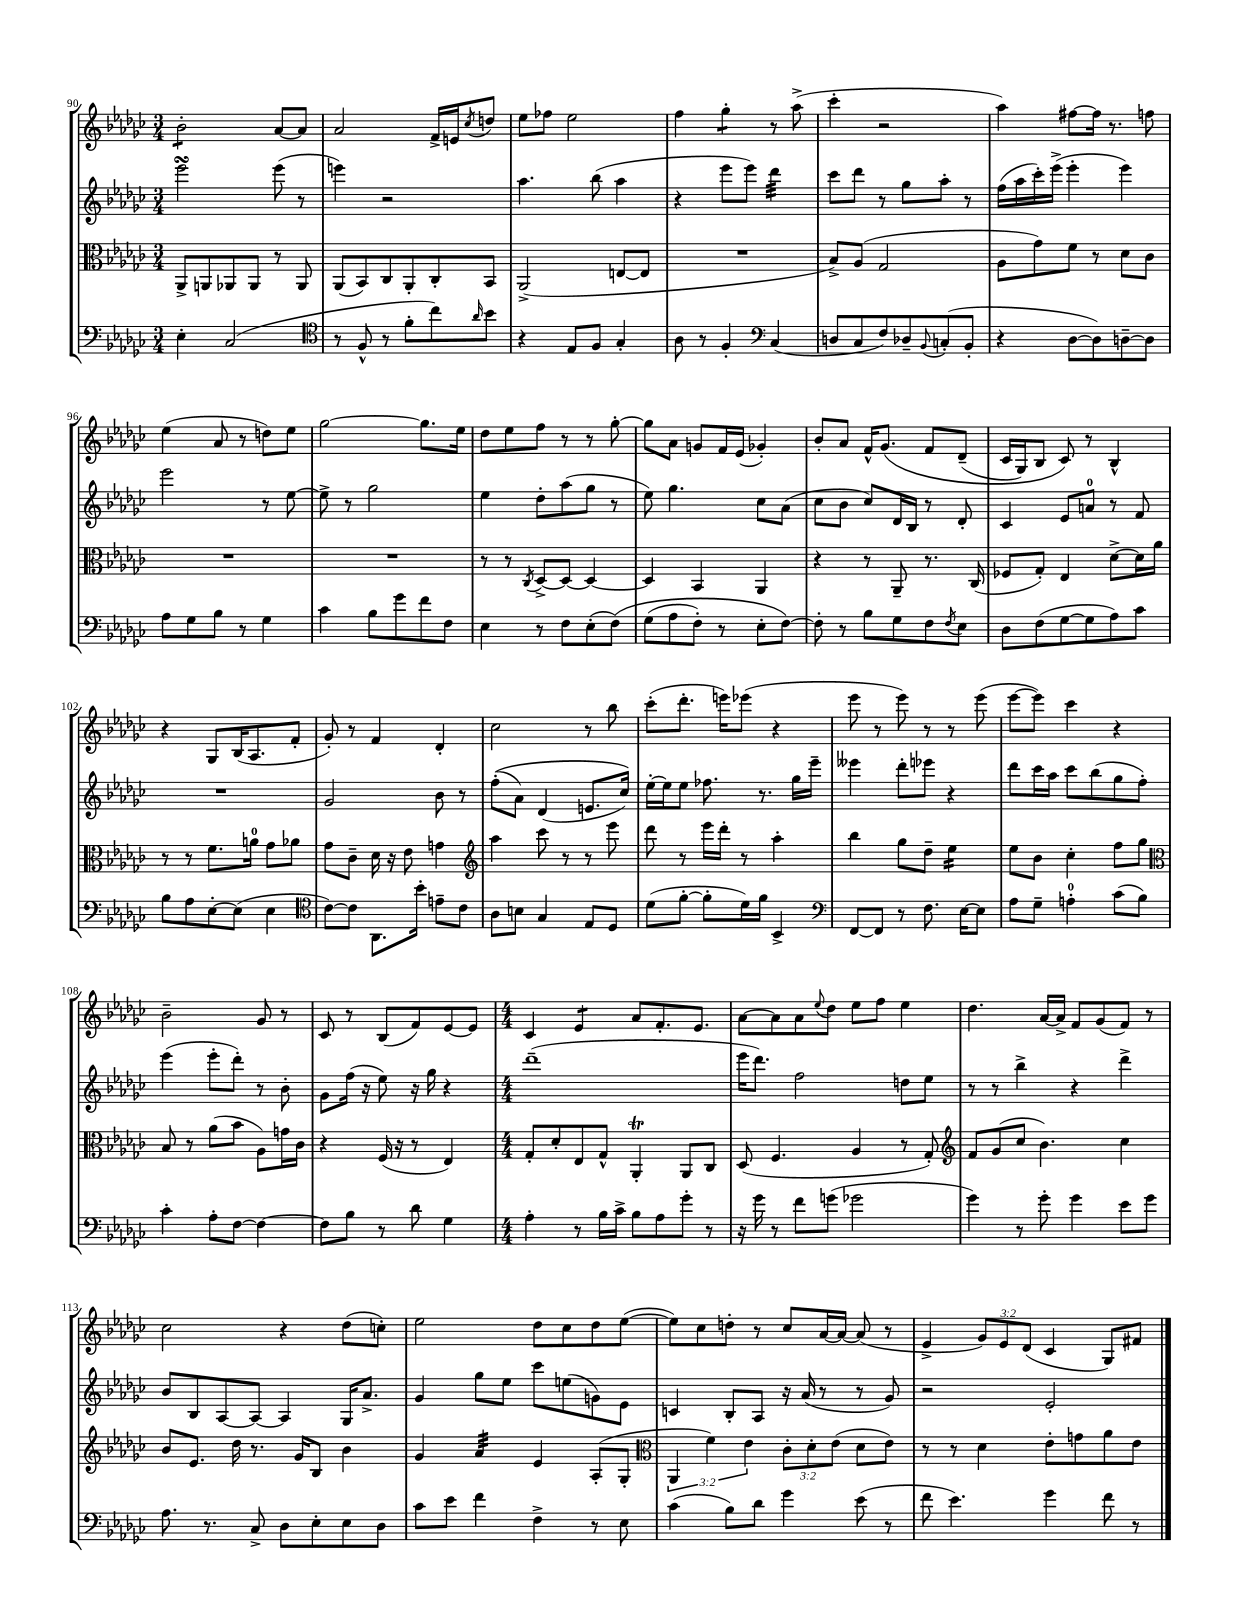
<<
\new StaffGroup <<
\new Staff = "s0" {
    \clef treble \key ges \major \numericTimeSignature \time 3/4 \override Staff.TupletNumber.text = #tuplet-number::calc-fraction-text
    bes'2:8-. aes'8~ aes'8 |
    aes'2 f'16-> e'16 \acciaccatura { ces''8 } d''8 |
    ees''8 fes''8 ees''2 |
    f''4 ges''4:8-. r8 aes''8->( |
    ces'''4-. r2 |
    aes''4) fis''8~ fis''16 r8. f''8 |
    ees''4( aes'8 r8 d''8) ees''8 |
    ges''2~ ges''8. ees''16 |
    des''8 ees''8 f''8 r8 r8 ges''8~-. |
    ges''8 aes'8 g'8 f'16 ees'16( ges'4-.) |
    bes'8-. aes'8 f'16-^ ges'8.\( f'8 des'8--( |
    ces'16 ges16) bes8 ces'8\) r8 bes4-^ |
    r4 ges8 bes16( aes8. f'8-. |
    ges'8-.) r8 f'4 des'4-. |
    ces''2 r8 bes''8 |
    ces'''8-.( des'''8.-. e'''16) ees'''8( r4 |
    ees'''8 r8 ees'''8) r8 r8 ees'''8( |
    ees'''8~ ees'''8) ces'''4 r4 |
    bes'2-- ges'8 r8 |
    ces'8 r8 bes8( f'8) ees'8~ ees'8 |
    \numericTimeSignature \time 4/4 ces'4 ees'4:8 aes'8 f'8.-. ees'8. |
    aes'8~ aes'8 aes'8 \appoggiatura { ees''8 } des''8 ees''8 f''8 ees''4 |
    des''4. aes'16~ aes'16-> f'8 ges'8( f'8) r8 |
    ces''2 r4 des''8( c''8-.) |
    ees''2 des''8 ces''8 des''8 ees''8~( |
    ees''8) ces''8 d''8-. r8 ces''8 aes'16~ aes'16~ aes'8( r8 |
    ees'4-> \tuplet 3/2 { ges'8) ees'8 des'8( } ces'4 ges8) fis'8 \bar "|." |
}
\new Staff = "s1" {
    \clef treble \key ges \major \numericTimeSignature \time 3/4
    ees'''2\turn ees'''8( r8 |
    e'''4) r2 |
    aes''4. bes''8( aes''4 |
    r4 ees'''8 ees'''8) des'''4:32 |
    ces'''8 des'''8 r8 ges''8 aes''8-. r8 |
    f''16( aes''16 ces'''16-.) ees'''16->( ees'''4-. ees'''4) |
    ees'''2 r8 ees''8~ |
    ees''8-> r8 ges''2 |
    ees''4 des''8-. aes''8( ges''8 r8 |
    ees''8) ges''4. ces''8 aes'8( |
    ces''8 bes'8 ces''8) des'16 bes16 r8 des'8-. |
    ces'4 ees'8 a'8-0 r8 f'8 |
    R2. |
    ges'2 bes'8 r8 |
    f''8-.(\( aes'8) des'4( e'8. ces''16)\) |
    ees''16~-. ees''16 ees''8 fes''8. r8. ges''16 ees'''16-- |
    eeses'''4 des'''8-. ees'''8 r4 |
    des'''8 ces'''16 aes''16 ces'''8 bes''8( ges''8 f''8-.) |
    ees'''4( ees'''8-. des'''8-.) r8 bes'8-. |
    ges'8 f''16( r16 ees''8) r16 ges''16 r4 |
    \numericTimeSignature \time 4/4 des'''1--( |
    ees'''16 des'''8.) f''2 d''8 ees''8 |
    r8 r8 bes''4-> r4 des'''4-> |
    bes'8 bes8 aes8~ aes8~ aes4 ges16 aes'8.-> |
    ges'4 ges''8 ees''8 ces'''8 e''8( g'8) ees'8 |
    c'4 bes8-. aes8 r16 aes'16( r8 r8 ges'8) |
    r2 ees'2-. \bar "|." |
}
\new Staff = "s2" {
    \clef alto \key ges \major \numericTimeSignature \time 3/4 \override Staff.TupletNumber.text = #tuplet-number::calc-fraction-text
    aes,8-> a,8 aes,8 aes,8 r8 aes,8 |
    aes,8( bes,8) ces8 aes,8-. ces8-. bes,8 |
    aes,2->( e8~ e8 |
    R2. |
    bes8->) aes8( ges2 |
    aes8 ges'8) f'8 r8 des'8 ces'8 |
    R2. |
    R2. |
    r8 r8 \acciaccatura { ces8 } des8~-> des8~ des4~ |
    des4 bes,4 aes,4 |
    r4 r8 aes,8-- r8. ces16( |
    fes8 ges8-.) ees4 des'8~-> des'16 aes'16 |
    r8 r8 f'8. a'16-0 ges'8 aes'8 |
    ges'8 ces'8-- des'16 r16 ees'8 g'4 |
    \clef treble aes''4 ces'''8 r8 r8 ees'''8 |
    des'''8 r8 ees'''16 des'''16-. r8 aes''4-. |
    bes''4 ges''8 des''8-- ees''4:16 |
    ees''8 bes'8 ces''4-. f''8 ges''8 |
    \clef alto bes8 r8 aes'8( bes'8 aes8) g'16 ces'16 |
    r4 f16( r16 r8 ees4) |
    \numericTimeSignature \time 4/4 ges8-. des'8-. ees8 ges8-^ aes,4-.\trill aes,8 ces8 |
    des8( f4. aes4 r8 ges8-.) |
    \clef treble f'8 ges'8( ces''8 bes'4.) ces''4 |
    bes'8 ees'8. des''16 r8. ges'16 bes8 bes'4 |
    ges'4 aes'4:32 ees'4 aes8-.( ges8-. |
    \clef alto \tuplet 3/2 { aes,4 f'4) ees'4 } \tuplet 3/2 { ces'8-. des'8-. ees'8( } des'8 ees'8) |
    r8 r8 des'4 ees'8-. g'8 aes'8 ees'8 \bar "|." |
}
\new Staff = "s3" {
    \clef bass \key ges \major \numericTimeSignature \time 3/4
    ees4-. ces2( |
    \clef tenor r8 f8-^ r8 f'8-. ces''8) \grace { aes'16 } bes'8 |
    r4 ees8 f8 ges4-. |
    aes8 r8 f4-. \clef bass ces4( |
    d8 ces8 f8) des8-- \appoggiatura { bes,8 } c8-.( bes,8-. |
    r4 des8~ des8) d8~-- d8 |
    aes8 ges8 bes8 r8 ges4 |
    ces'4 bes8 ges'8 f'8 f8 |
    ees4 r8 f8 ees8-.( f8)\( |
    ges8( aes8 f8-.) r8 ees8-. f8~\) |
    f8-. r8 bes8 ges8 f8 \acciaccatura { f8 } ees8 |
    des8 f8( ges8~ ges8 aes8) ces'8 |
    bes8 aes8 ees8~-. ees8( ees4 |
    \clef tenor ces'8~) ces'8 aes,8. bes'16-. e'8-- ces'8 |
    aes8 b8 ges4 ees8 des8 |
    des'8( f'8~-. f'8-. des'16) f'16 bes,4-> |
    \clef bass f,8~ f,8 r8 f8. ees16~ ees8 |
    aes8 ges8-- a4-0-. ces'8( bes8) |
    ces'4-. aes8-. f8~ f4~ |
    f8 bes8 r8 des'8 ges4 |
    \numericTimeSignature \time 4/4 aes4-. r8 bes16 ces'16-> bes8 aes8 ges'8-. r8 |
    r16 ges'16 r8 f'8 g'8( ges'2 |
    ges'4) r8 ges'8-. ges'4 ees'8 ges'8 |
    aes8. r8. ces8-> des8 ees8-. ees8 des8 |
    ces'8 ees'8 f'4 f4-> r8 ees8 |
    ces'4( bes8) des'8 ges'4 ees'8( r8 |
    f'8 ees'4.) ges'4 f'8 r8 \bar "|." |
}
>>
>>
\layout { \context { \Score currentBarNumber = #90 } }
